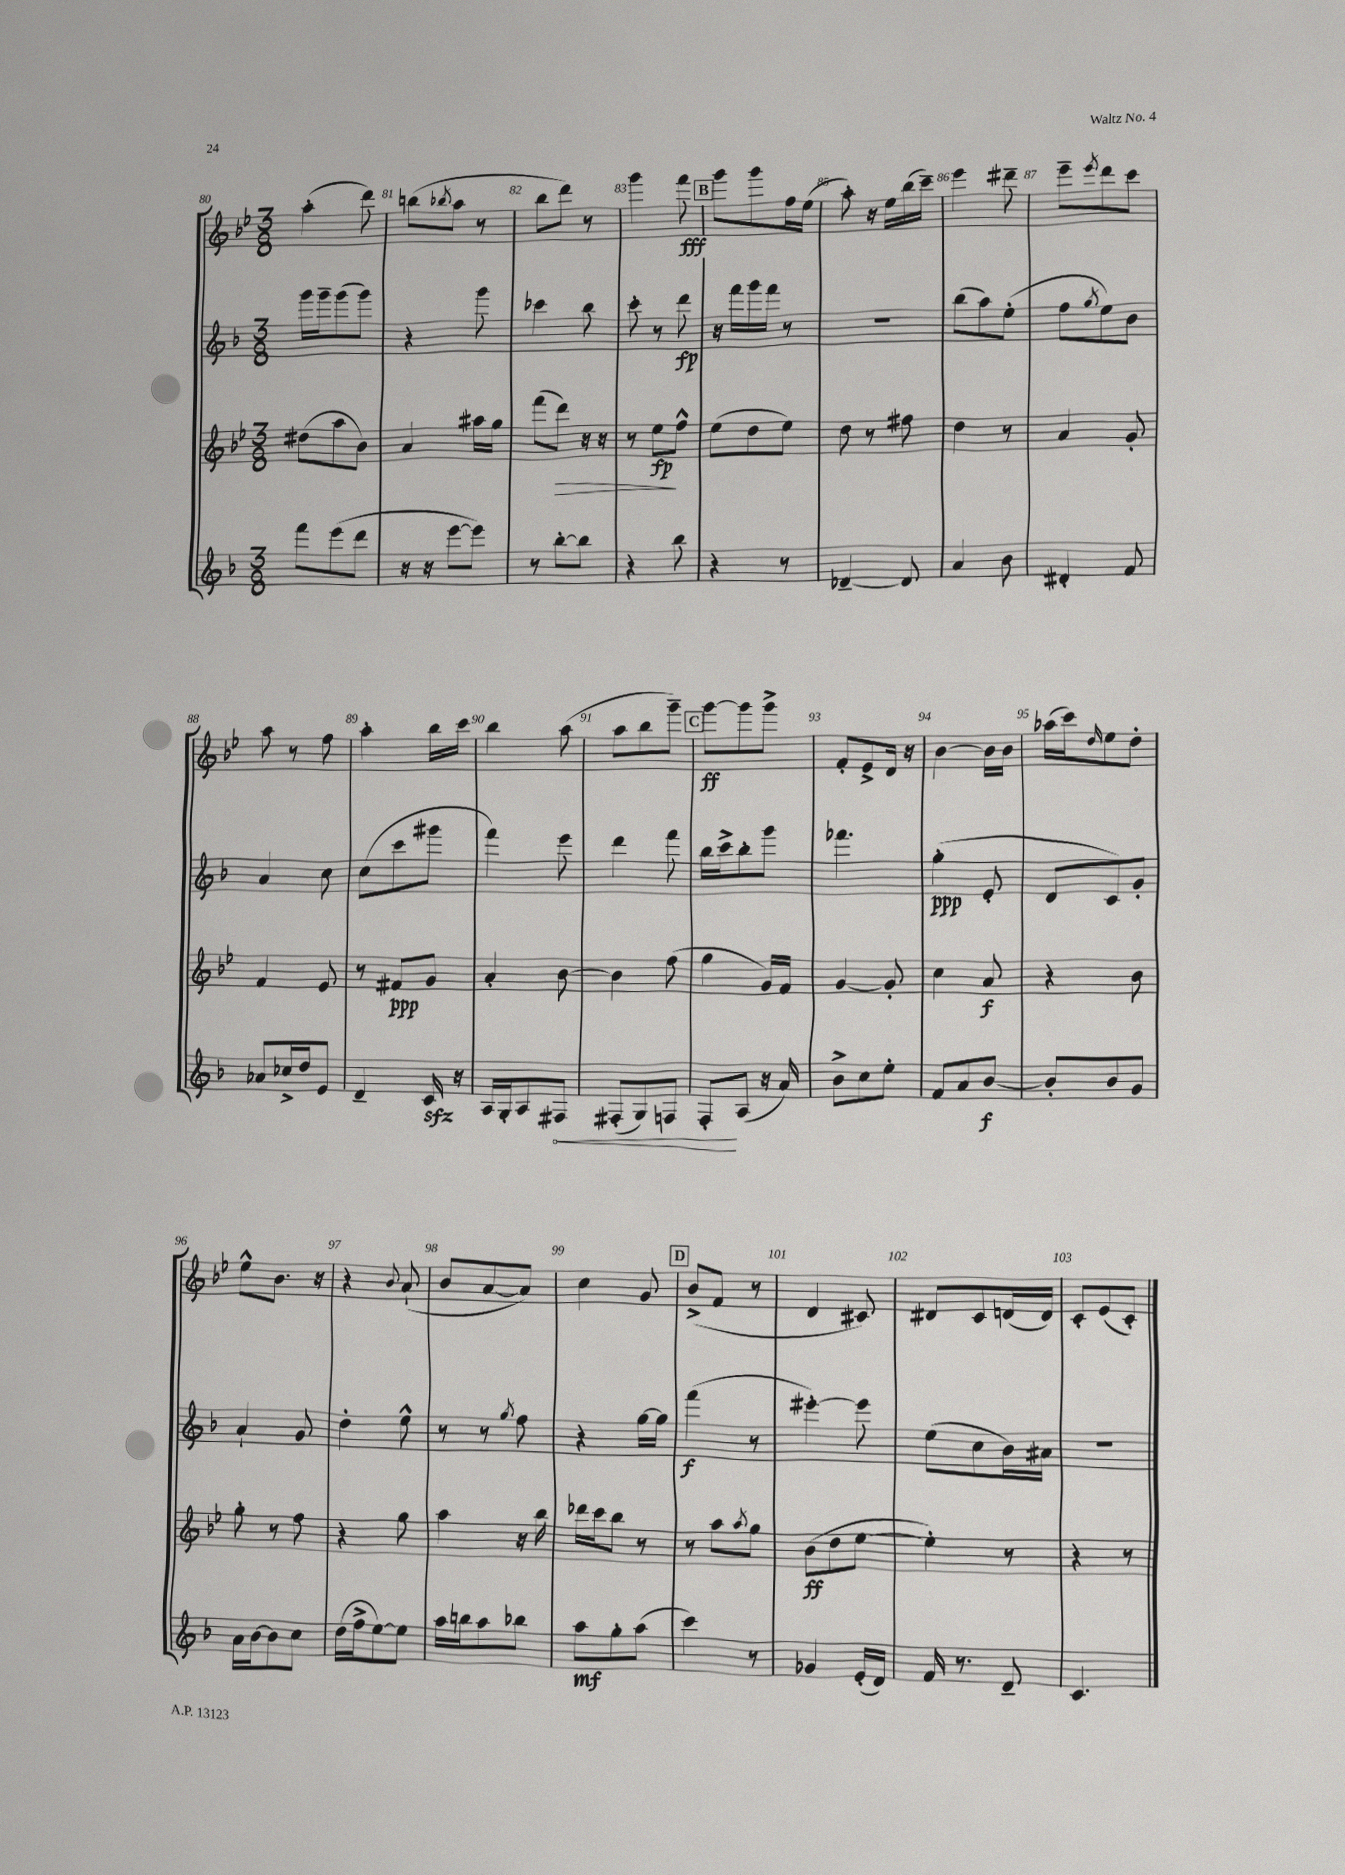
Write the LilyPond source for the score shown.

<<
\new StaffGroup <<
\new Staff = "s0" {
    \clef treble \key bes \major \numericTimeSignature \time 3/8
    a''4-.( d'''8) |
    b''8( \acciaccatura { bes''8 } a''8 r8 |
    bes''8 d'''8) r8 |
    g'''4 f'''8\fff |
    \mark \markup { \box "B" } g'''8 g'''8 f''16 ees''16( |
    a''8-.) r16 ees''16 bes''16( c'''16--) |
    ees'''4 dis'''8-- |
    ees'''8-- \acciaccatura { ees'''8 } d'''8 c'''8 |
    a''8 r8 f''8 |
    a''4-. bes''16 c'''16 |
    bes''4 a''8( |
    a''8 bes''8 g'''8--) |
    \mark \markup { \box "C" } g'''8~\ff g'''8 g'''8-> |
    f'8-. ees'8-> d'16 r16 |
    bes'4~ bes'16 bes'16 |
    aes''16( c'''16) \grace { d''16 } ees''8 d''8-. |
    ees''8-^ bes'8. r16 |
    r4 \appoggiatura { bes'8 } a'8-!( |
    bes'8 a'8~ a'8) |
    c''4 g'8 |
    \mark \markup { \box "D" } bes'8->( f'8 r8 |
    d'4 cis'8) |
    dis'8 c'8 d'16( d'16) |
    c'8-. ees'8( c'8-.) \bar "|." |
}
\new Staff = "s1" {
    \clef treble \key f \major \numericTimeSignature \time 3/8
    g'''16 g'''16-- g'''8( g'''8) |
    r4 g'''8 |
    ces'''4 bes''8 |
    c'''8-. r8 d'''8\fp |
    \mark \markup { \box "B" } r16 f'''16 g'''16 f'''16 r8 |
    R4. |
    bes''8( a''8) e''8-.( |
    f''8 \acciaccatura { g''8 } e''8) bes'8 |
    a'4 c''8 |
    c''8( c'''8 gis'''8 |
    f'''4) e'''8 |
    d'''4 f'''8 |
    \mark \markup { \box "C" } bes''16 c'''16-> bes''8-. g'''8 |
    fes'''4. |
    g''4-.\ppp( e'8-. |
    d'8 c'8) g'8-. |
    a'4-! g'8 |
    d''4-. e''8-^ |
    r8 r8 \acciaccatura { g''8 } f''8 |
    r4 g''16~ g''16 |
    \mark \markup { \box "D" } f'''4\f( r8 |
    eis'''4~-.) eis'''8 |
    e''8( c''8 bes'16) ais'16 |
    R4. \bar "|." |
}
\new Staff = "s2" {
    \clef treble \key bes \major \numericTimeSignature \time 3/8
    dis''8( a''8 bes'8) |
    a'4 ais''16 g''16 |
    f'''8( d'''8\>) r16 r16 |
    r8 ees''8\fp\! f''8-^ |
    \mark \markup { \box "B" } ees''8( d''8 ees''8) |
    d''8 r8 fis''8 |
    d''4 r8 |
    a'4 g'8-. |
    f'4 ees'8 |
    r8 fis'8\ppp g'8 |
    a'4-. bes'8~ |
    bes'4 f''8( |
    \mark \markup { \box "C" } g''4 g'16) f'16 |
    g'4~ g'8-. |
    c''4 a'8\f |
    r4 bes'8 |
    g''8-. r8 f''8 |
    r4 g''8 |
    a''4 r16 bes''16 |
    des'''16 c'''16 bes''8 r8 |
    \mark \markup { \box "D" } r8 a''8 \acciaccatura { a''8 } g''8 |
    bes'8\ff( d''8 ees''8~ |
    ees''4-.) r8 |
    r4 r8 \bar "|." |
}
\new Staff = "s3" {
    \clef treble \key f \major \numericTimeSignature \time 3/8
    f'''8 e'''8( d'''8 |
    r16 r16 e'''8~ e'''8) |
    r8 bes''8~-. bes''8 |
    r4 bes''8 |
    \mark \markup { \box "B" } r4 r8 |
    des'4~-- des'8 |
    a'4 bes'8 |
    dis'4-. f'8 |
    aes'8 ces''16-> d''16 e'8 |
    d'4-- c'16\sfz r16 |
    a16 g16-. a8 \once \override Hairpin.circled-tip = ##t fis8\< |
    fis8-.( g8) f8 |
    \mark \markup { \box "C" } f8-.\! a8( r16 a'16) |
    bes'8-> c''8 e''8-. |
    f'8 a'8 bes'8~\f |
    bes'8-. bes'8 g'8 |
    a'16 bes'16~ bes'8 c''8 |
    d''16( f''16-> e''8~) e''8 |
    a''16 b''16 a''8 bes''8 |
    a''8\mf g''8-. a''8( |
    \mark \markup { \box "D" } c'''4) r8 |
    ges'4 e'16-.( d'16) |
    f'16 r8. d'8-- |
    c'4. \bar "|." |
}
>>
>>
\layout { \context { \Score currentBarNumber = #80 \override BarNumber.break-visibility = ##(#f #t #t) barNumberVisibility = #all-bar-numbers-visible } }
